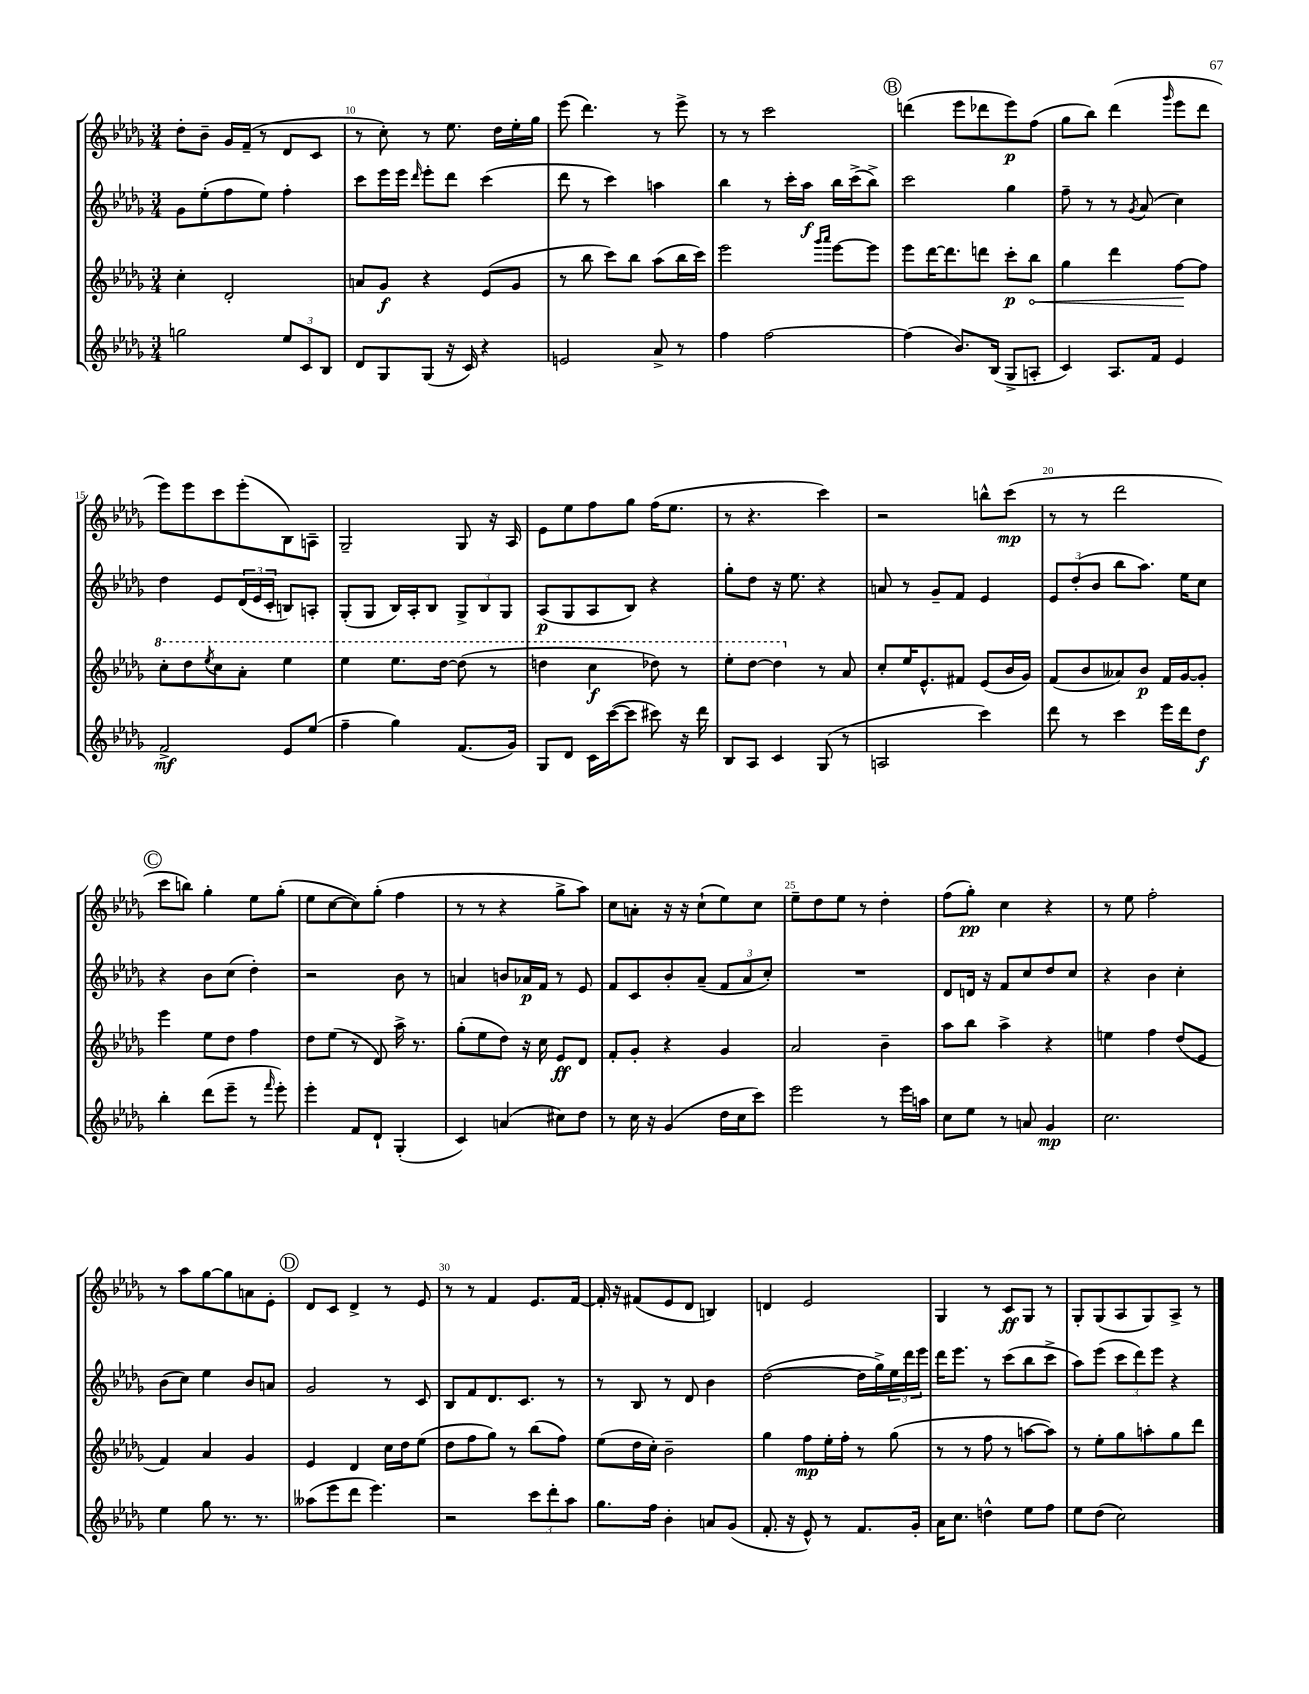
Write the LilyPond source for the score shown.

<<
\new StaffGroup <<
\new Staff = "s0" {
    \clef treble \key des \major \numericTimeSignature \time 3/4
    des''8-. bes'8-- ges'16 f'16--( r8 des'8 c'8 |
    r8 c''8-.) r8 ees''8. des''16 ees''16-. ges''16 |
    ees'''8( des'''4.) r8 ees'''8-> |
    r8 r8 c'''2 |
    \mark \markup { \circle "B" } d'''4( ees'''8 des'''8 ees'''8\p) f''8( |
    ges''8 bes''8) des'''4( \grace { ges'''16 } ees'''8 des'''8 |
    ees'''8) ees'''8 c'''8 ees'''8-.( bes8) a8-- |
    ges2-- ges8 r16 aes16 |
    ees'8 ees''8 f''8 ges''8 f''16( ees''8. |
    r8 r4. c'''4) |
    r2 b''8-^ c'''8\mp( |
    r8 r8 des'''2 |
    \mark \markup { \circle "C" } c'''8 b''8) ges''4-. ees''8 ges''8-.( |
    ees''8 c''8~ c''8) ges''8-.( f''4 |
    r8 r8 r4 ges''8-> aes''8) |
    c''8 a'8-. r16 r16 c''8-!( ees''8) c''8 |
    ees''8-- des''8 ees''8 r8 des''4-. |
    f''8( ges''8-.\pp) c''4 r4 |
    r8 ees''8 f''2-. |
    r8 aes''8 ges''8~ ges''8 a'8 ees'8-. |
    \mark \markup { \circle "D" } des'8 c'8 des'4-> r8 ees'8 |
    r8 r8 f'4 ees'8. f'16~ |
    f'16-. r16 fis'8( ees'8 des'8 b4) |
    d'4 ees'2 |
    ges4 r8 c'8\ff ges8 r8 |
    ges8-. ges8( aes8 ges8) aes8-> r8 \bar "|." |
}
\new Staff = "s1" {
    \clef treble \key des \major \numericTimeSignature \time 3/4
    ges'8 ees''8-.( f''8 ees''8) f''4-. |
    c'''8 ees'''16 ees'''16 \grace { des'''16 } ees'''8-. des'''8 c'''4( |
    des'''8 r8 c'''4) a''4 |
    bes''4 r8 c'''16-. aes''16\f bes''16 c'''16->( bes''8->) |
    \mark \markup { \circle "B" } c'''2 ges''4 |
    f''8-- r8 r8 \acciaccatura { ges'8 } aes'8( c''4) |
    des''4 ees'8 \tuplet 3/2 { des'16( ees'16 c'16-. } b8) a8-. |
    ges8-.( ges8 bes16) aes16-. bes8 \tuplet 3/2 { ges8-> bes8 ges8 } |
    aes8\p( ges8 aes8 bes8) r4 |
    ges''8-. des''8 r16 ees''8. r4 |
    a'8 r8 ges'8-- f'8 ees'4 |
    \tuplet 3/2 { ees'8 des''8-.( bes'8 } bes''8 aes''8.) ees''16 c''8 |
    \mark \markup { \circle "C" } r4 bes'8 c''8( des''4-.) |
    r2 bes'8 r8 |
    a'4 b'8 aes'16\p f'16 r8 ees'8 |
    f'8 c'8 bes'8-. aes'8--( \tuplet 3/2 { f'8 aes'8 c''8-.) } |
    R2. |
    des'8 d'16 r16 f'8 c''8 des''8 c''8 |
    r4 bes'4 c''4-. |
    bes'8( c''8) ees''4 bes'8 a'8 |
    \mark \markup { \circle "D" } ges'2 r8 c'8 |
    bes8 f'8 des'8. c'8. r8 |
    r8 bes8 r8 des'8 bes'4 |
    des''2~( des''16 ges''16->) \tuplet 3/2 { ees''16 des'''16 ees'''16 } |
    des'''16 ees'''8. r8 c'''8( bes''8 c'''8-> |
    aes''8) ees'''8( \tuplet 3/2 { c'''8 des'''8) ees'''8 } r4 \bar "|." |
}
\new Staff = "s2" {
    \clef treble \key des \major \numericTimeSignature \time 3/4
    c''4-. des'2-. |
    a'8 ges'8\f r4 ees'8( ges'8 |
    r8 bes''8 c'''8) bes''8 aes''8( bes''16 c'''16) |
    ees'''2 \grace { ges'''16 aes'''16 } ees'''8~ ees'''8 |
    \mark \markup { \circle "B" } ees'''8 des'''16~ des'''8. d'''8 c'''8-.\p \once \override Hairpin.circled-tip = ##t bes''8\< |
    ges''4 des'''4 f''8~\! f''8 |
    \ottava #1 c'''8-. des'''8 \acciaccatura { ees'''8 } c'''8 aes''8-. ees'''4 |
    ees'''4 ees'''8. des'''16~ des'''8( r8 |
    d'''4 c'''4\f des'''8) r8 |
    ees'''8-. des'''8~ des'''4 \ottava #0 r8 aes'8 |
    c''8-. ees''16 ees'8.-^ fis'8 ees'8( bes'16 ges'16) |
    f'8( bes'8 aeses'8) bes'8\p f'16 ges'16~ ges'8-. |
    \mark \markup { \circle "C" } ees'''4 ees''8 des''8 f''4 |
    des''8 ees''8( r8 des'8) aes''16-> r8. |
    ges''8-.( ees''8 des''8) r16 c''16 ees'8\ff des'8 |
    f'8-. ges'8-. r4 ges'4 |
    aes'2 bes'4-- |
    aes''8 bes''8 aes''4-> r4 |
    e''4 f''4 des''8( ees'8 |
    f'4) aes'4 ges'4 |
    \mark \markup { \circle "D" } ees'4 des'4 c''16 des''16 ees''8( |
    des''8 f''8 ges''8) r8 bes''8( f''8) |
    ees''8( des''16 c''16-.) bes'2-- |
    ges''4 f''8\mp ees''16-. f''16-. r8 ges''8( |
    r8 r8 f''8 r8 a''8~ a''8) |
    r8 ees''8-. ges''8 a''8-. ges''8 des'''8 \bar "|." |
}
\new Staff = "s3" {
    \clef treble \key des \major \numericTimeSignature \time 3/4
    g''2 \tuplet 3/2 { ees''8 c'8 bes8 } |
    des'8 ges8 ges8( r16 c'16) r4 |
    e'2 aes'8-> r8 |
    f''4 f''2~ |
    \mark \markup { \circle "B" } f''4( bes'8.) bes16( ges8-> a8-. |
    c'4) aes8. f'16 ees'4 |
    f'2->\mf ees'8 ees''8( |
    f''4-- ges''4) f'8.( ges'16) |
    ges8 des'8 c'16 c'''16~( c'''8 cis'''8) r16 des'''16 |
    bes8 aes8 c'4 ges8( r8 |
    a2 c'''4) |
    des'''8 r8 c'''4 ees'''16 des'''16 des''8\f |
    \mark \markup { \circle "C" } bes''4-. des'''8( ees'''8-- r8 \grace { f'''16 } ees'''8-.) |
    ees'''4-. f'8 des'8-! ges4-.( |
    c'4) a'4( cis''8) des''8 |
    r8 c''16 r16 ges'4( des''16 c''16 c'''8) |
    ees'''2 r8 ees'''16 a''16 |
    c''8 ees''8 r8 a'8 ges'4\mp |
    c''2. |
    ees''4 ges''8 r8. r8. |
    \mark \markup { \circle "D" } aeses''8( ees'''8 des'''8 ees'''4.) |
    r2 \tuplet 3/2 { c'''8 des'''8-. aes''8 } |
    ges''8. f''16 bes'4-. a'8 ges'8( |
    f'8.-. r16 ees'8-^) r8 f'8. ges'16-. |
    aes'16 c''8. d''4-^ ees''8 f''8 |
    ees''8 des''8( c''2) \bar "|." |
}
>>
>>
\layout { \context { \Score currentBarNumber = #9 \override BarNumber.break-visibility = ##(#f #t #t) barNumberVisibility = #(every-nth-bar-number-visible 5) } }
